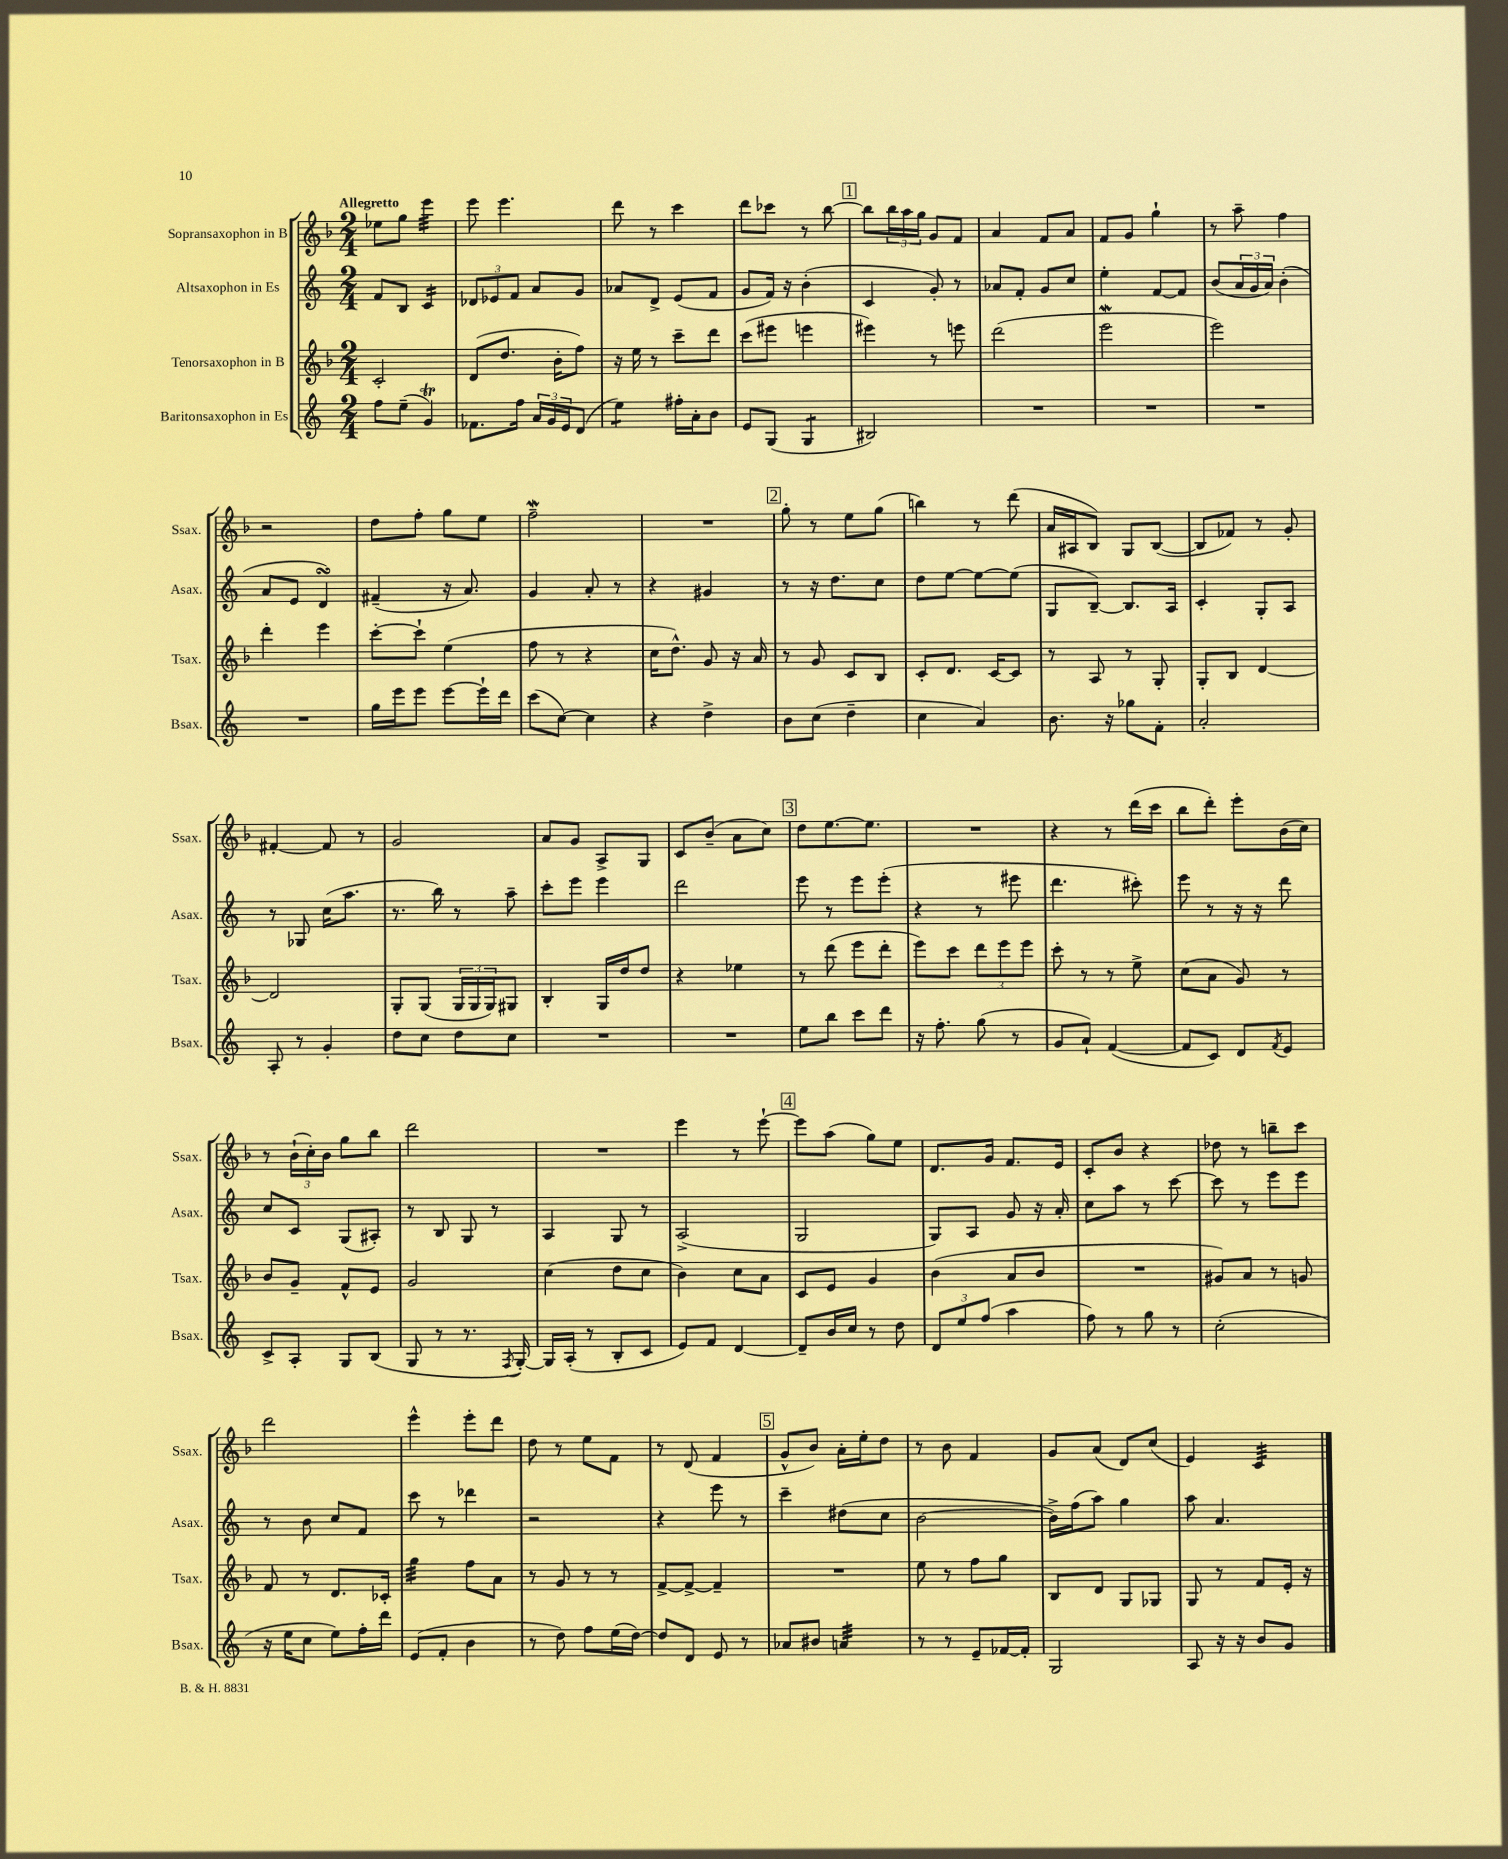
<<
\new StaffGroup <<
\new Staff = "s0" \with { instrumentName = "Sopransaxophon in B" shortInstrumentName = "Ssax." } {
    \clef treble \key f \major \numericTimeSignature \time 2/4 \tempo "Allegretto"
    ees''8 g''8 e'''4:32 |
    e'''8 e'''4. |
    d'''8 r8 c'''4 |
    d'''8 ces'''8 r8 bes''8~ |
    \mark \markup { \box "1" } bes''8 \tuplet 3/2 { bes''16 a''16 g''16 } g'8 f'8 |
    a'4 f'8 a'8 |
    f'8 g'8 g''4-! |
    r8 a''8-- f''4 |
    r2 |
    d''8 f''8-. g''8 e''8 |
    f''2--\mordent |
    R2 |
    \mark \markup { \box "2" } g''8-. r8 e''8 g''8( |
    b''4) r8 d'''8( |
    a'16 ais16 bes8) g8 bes8~( |
    bes8 fes'8) r8 g'8-. |
    fis'4~-. fis'8 r8 |
    g'2 |
    a'8 g'8 a8-> g8 |
    c'8 bes'8--( a'8 c''8) |
    \mark \markup { \box "3" } d''8 e''8.~ e''8. |
    R2 |
    r4 r8 d'''16( c'''16 |
    bes''8 d'''8-.) e'''8-. bes'16( c''16) |
    r8 \tuplet 3/2 { bes'16-!( c''16-.) bes'16 } g''8 bes''8 |
    d'''2 |
    R2 |
    e'''4 r8 e'''8~-! |
    \mark \markup { \box "4" } e'''8 a''8( g''8) e''8 |
    d'8. g'16 f'8. e'16 |
    c'8-. bes'8 r4 |
    des''8 r8 b''8-- c'''8 |
    d'''2 |
    e'''4-^ e'''8-. d'''8 |
    d''8 r8 e''8 f'8 |
    r8 d'8( f'4 |
    \mark \markup { \box "5" } g'8-^ bes'8) a'16-. e''16-. d''8 |
    r8 bes'8 f'4 |
    g'8 a'8( d'8) c''8( |
    e'4) c'4:32 \bar "|." |
}
\new Staff = "s1" \with { instrumentName = "Altsaxophon in Es" shortInstrumentName = "Asax." } {
    \clef treble \key c \major \numericTimeSignature \time 2/4
    f'8 b8 c'4:16 |
    \tuplet 3/2 { des'8 ees'8 f'8 } a'8 g'8 |
    aes'8 d'8-> e'8( f'8 |
    g'8 f'16) r16 b'4-.( |
    \mark \markup { \box "1" } c'4 g'8-.) r8 |
    aes'8 f'8-. g'8 c''8 |
    e''4-. f'8~ f'8 |
    b'8( \tuplet 3/2 { a'16 g'16 a'16) } b'4-.( |
    a'8 e'8 d'4\turn) |
    fis'4--( r16 a'8.) |
    g'4 a'8-. r8 |
    r4 gis'4 |
    \mark \markup { \box "2" } r8 r16 d''8. c''8 |
    d''8 e''8~ e''8~ e''8( |
    g8 b8~--) b8. a16 |
    c'4-. g8-. a8 |
    r8 ges8 c''16( a''8. |
    r8. b''16) r8 a''8-- |
    c'''8-. e'''8 e'''4 |
    d'''2 |
    \mark \markup { \box "3" } e'''8 r8 e'''8 e'''8-.( |
    r4 r8 eis'''8 |
    d'''4. cis'''8-.) |
    e'''8 r8 r16 r16 d'''8 |
    c''8 c'8 g8( ais8-.) |
    r8 b8 g8 r8 |
    a4 g8 r8 |
    a2->( |
    \mark \markup { \box "4" } g2 |
    g8) a8 g'8 r16 a'16-. |
    c''8 a''8 r8 c'''8~ |
    c'''8 r8 e'''8 e'''8 |
    r8 b'8 c''8 f'8 |
    c'''8 r8 des'''4 |
    r2 |
    r4 e'''8 r8 |
    \mark \markup { \box "5" } c'''4-- dis''8( c''8 |
    b'2~ |
    b'16->) f''16( a''8) g''4 |
    a''8 a'4. \bar "|." |
}
\new Staff = "s2" \with { instrumentName = "Tenorsaxophon in B" shortInstrumentName = "Tsax." } {
    \clef treble \key f \major \numericTimeSignature \time 2/4
    c'2-. |
    d'8( d''8. bes'16-. f''8) |
    r16 e''16 r8 c'''8-- d'''8 |
    c'''8( eis'''8 e'''4 |
    \mark \markup { \box "1" } eis'''4) r8 e'''8 |
    d'''2( |
    e'''2\mordent |
    e'''2) |
    d'''4-. e'''4 |
    c'''8~-. c'''8-! e''4( |
    f''8 r8 r4 |
    c''16 d''8.-^) g'8 r16 a'16 |
    \mark \markup { \box "2" } r8 g'8 c'8 bes8 |
    c'8-. d'8. c'16~ c'8 |
    r8 a8 r8 g8-. |
    g8-. bes8 d'4~ |
    d'2 |
    g8-. g8( \tuplet 3/2 { g16 g16 g16) } gis8 |
    bes4-. g16 d''16 d''8 |
    r4 ees''4 |
    \mark \markup { \box "3" } r8 d'''8( e'''8 d'''8-. |
    e'''8) c'''8 \tuplet 3/2 { d'''8 e'''8 e'''8 } |
    c'''8-. r8 r8 e''8-> |
    c''8( a'8 g'8) r8 |
    bes'8 g'8-- f'8-^ e'8 |
    g'2 |
    c''4( d''8 c''8 |
    bes'4) c''8 a'8 |
    \mark \markup { \box "4" } c'8 e'8 g'4 |
    bes'4( a'8 bes'8 |
    R2 |
    gis'8) a'8 r8 g'8 |
    f'8 r8 d'8. ces'16-. |
    g''4:32 f''8 a'8 |
    r8 g'8 r8 r8 |
    f'8~-> f'8~-> f'4-- |
    \mark \markup { \box "5" } R2 |
    e''8 r8 f''8 g''8 |
    bes8 d'8 g8 ges8 |
    g8 r8 f'8 e'16-. r16 \bar "|." |
}
\new Staff = "s3" \with { instrumentName = "Baritonsaxophon in Es" shortInstrumentName = "Bsax." } {
    \clef treble \key c \major \numericTimeSignature \time 2/4
    f''8 e''8--( g'4\trill) |
    fes'8. f''16 \tuplet 3/2 { a'16 g'16 e'16 } d'8( |
    e''4:8) fis''16-. a'16-. b'8 |
    e'8 g8( g4:8 |
    \mark \markup { \box "1" } bis2) |
    R2 |
    R2 |
    R2 |
    R2 |
    g''16 e'''16 e'''8 e'''8~ e'''16-! d'''16 |
    c'''8( c''8~) c''4 |
    r4 d''4-> |
    \mark \markup { \box "2" } b'8 c''8( d''4-- |
    c''4 a'4) |
    b'8. r16 ges''8 f'8-. |
    a'2-. |
    a8-. r8 g'4-. |
    d''8 c''8 d''8 c''8 |
    R2 |
    R2 |
    \mark \markup { \box "3" } e''8 b''8 c'''8 d'''8 |
    r16 f''8.-. g''8( r8 |
    g'8 a'8-!) f'4~( |
    f'8 c'8) d'8 \acciaccatura { f'8 } e'8 |
    c'8-> a8-. g8 b8( |
    g8 r8 r8. \acciaccatura { f8 } g16~-.) |
    g16 a16-.( r8 b8-. c'8 |
    e'8) f'8 d'4~ |
    \mark \markup { \box "4" } d'8-- b'16 c''16 r8 d''8 |
    \tuplet 3/2 { d'8 e''8 f''8( } a''4 |
    f''8) r8 g''8 r8 |
    c''2-.( |
    r16 e''16 c''8 e''8) f''16-. d'''16 |
    e'8( f'8-. b'4 |
    r8 d''8) f''8 e''16( d''16~) |
    d''8 d'8 e'8 r8 |
    \mark \markup { \box "5" } aes'8 bis'8 a'4:32 |
    r8 r8 e'8-- fes'16~ fes'16-. |
    g2 |
    a8 r16 r16 b'8 g'8 \bar "|." |
}
>>
>>
\layout { \context { \Score \remove "Bar_number_engraver" } }
